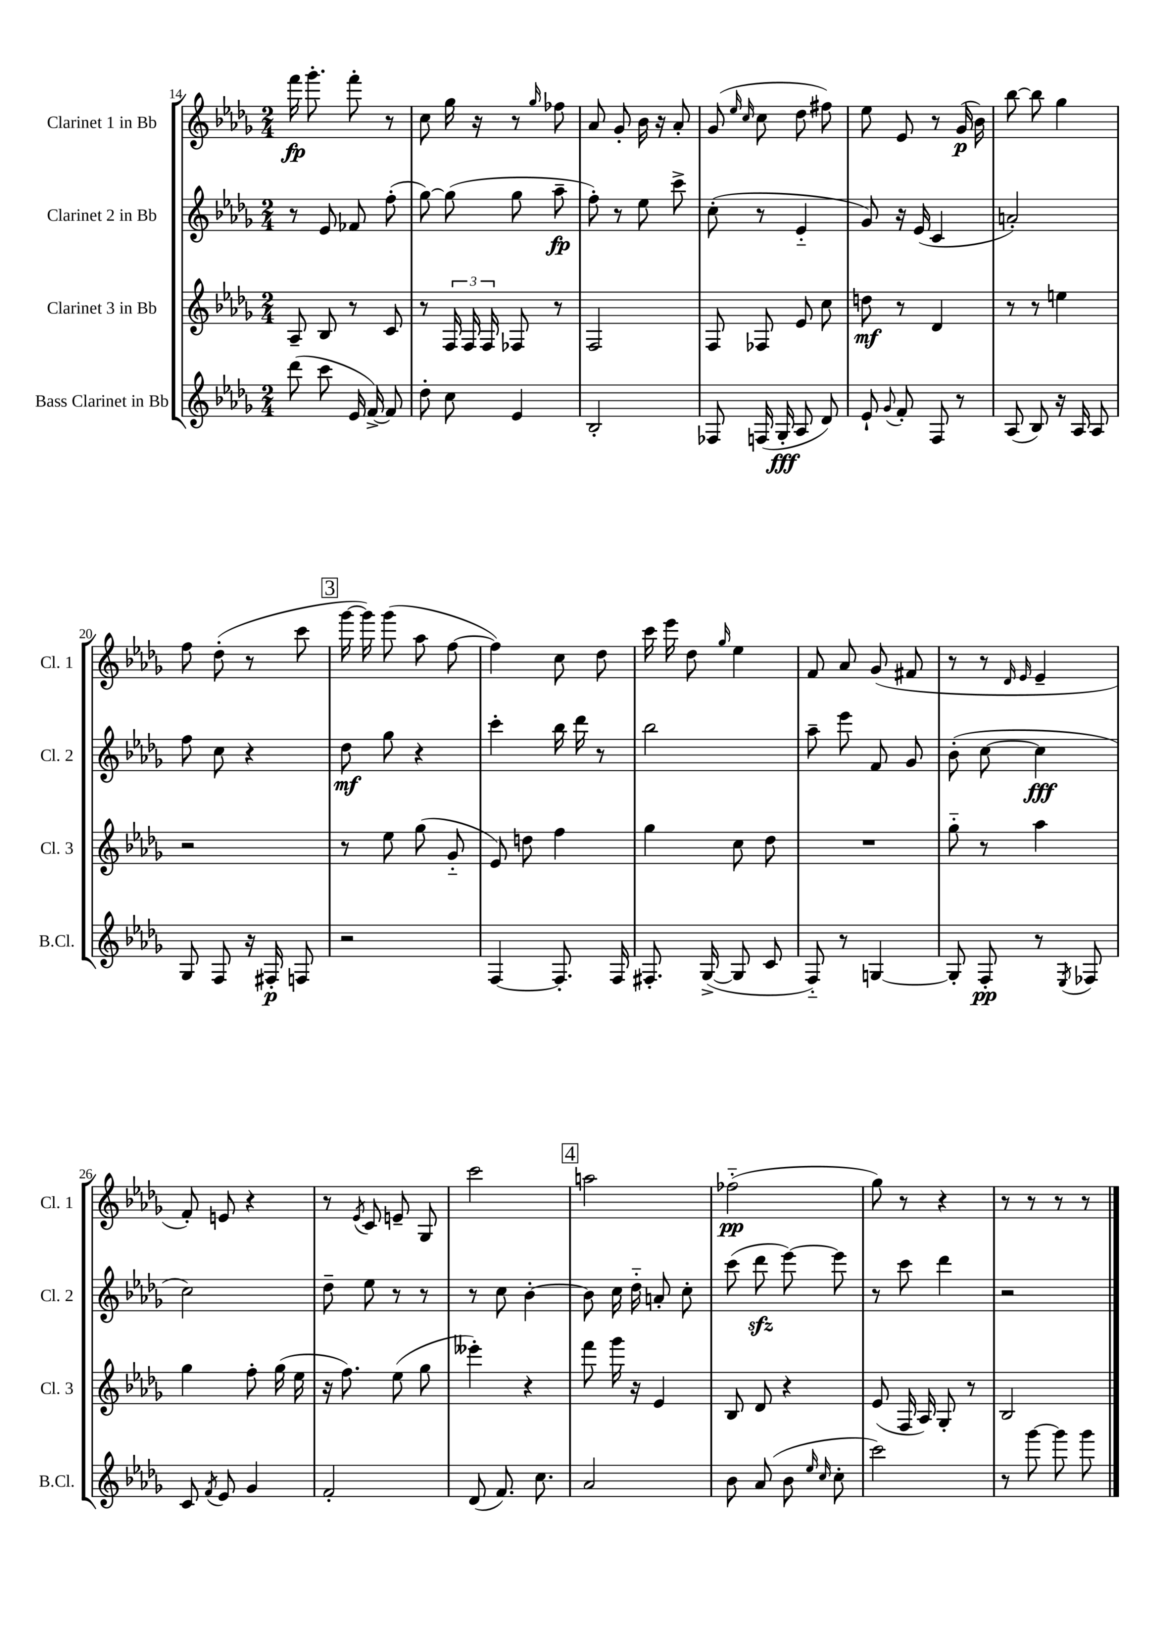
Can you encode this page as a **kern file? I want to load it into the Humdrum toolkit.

**kern	**kern	**kern	**kern
*staff4	*staff3	*staff2	*staff1
*clefG2	*clefG2	*clefG2	*clefG2
*k[b-e-a-d-g-]	*k[b-e-a-d-g-]	*k[b-e-a-d-g-]	*k[b-e-a-d-g-]
*M2/4	*M2/4	*M2/4	*M2/4
(8ddd-\	8A-~/	8r	16fff\
.	.	.	8.ggg-'\
8ccc\	8B-/	8e-/	.
16e-/	8r	8f-/	8fff'\
[16f^/)	.	.	.
8f/]	8c/	(8ff'\	8r
=	=	=	=
8dd-'\	8r	[8gg-\)	8cc\
8cc\	24F/	(8gg-\]	16gg-\
.	24F/	.	.
.	.	.	16r
.	24F/	.	.
4e-/	8F-/	8gg-\	8r
.	.	.	16qqgg-/
.	8r	8aa-~\	8ff-\
=	=	=	=
2B-'/	2F/	8ff'\)	8a-/
.	.	8r	8g-'/
.	.	8ee-\	16b-\
.	.	.	16r
.	.	8ccc^\	8a-'/
=	=	=	=
8F-/	8F/	(8cc'\	(8g-/
.	.	.	16qqee-/
.	.	.	16qqcc/
(16F/	8F-/	8r	8cc\
16G-'/	.	.	.
8A-/	8e-/	4e-'~/	8dd-\
8d-/)	8cc\	.	8ff#\)
=	=	=	=
8e-`/	8dd\	8g-/)	8ee-\
8qqg-/	.	.	.
8f'/	8r	16r	8e-/
.	.	(16e-/	.
8F/	4d-/	4c/	8r
8r	.	.	(16g-/
.	.	.	16b-\)
=	=	=	=
(8A-/	8r	2a'/)	[8bb-\
8B-/)	8r	.	8bb-\]
16r	4ee\	.	4gg-\
16A-/	.	.	.
8A-/	.	.	.
=	=	=	=
8G-/	2r	8ff\	8ff\
8F/	.	8cc\	(8dd-'\
16r	.	4r	8r
16F#'/	.	.	.
8F/	.	.	8ccc\
=	=	=	=
2r	8r	8dd-\	[16ggg-\
.	.	.	16ggg-\])
.	8ee-\	8gg-\	(8ggg-\
.	(8gg-\	4r	8aa-\
.	8g-'~/	.	[8ff\
=	=	=	=
[4F/	8e-/)	4ccc'\	4ff\])
.	8dd\	.	.
8.F'/]	4ff\	16bb-\	8cc\
.	.	16ddd-\	.
.	.	8r	8dd-\
16F/	.	.	.
=	=	=	=
8.F#'/	4gg-\	2bb-\	16ccc\
.	.	.	16eee-\
.	.	.	8dd-\
([16G-^/	.	.	.
.	.	.	16qqgg-/
8G-/]	8cc\	.	4ee-\
8c/	8dd-\	.	.
=	=	=	=
8F'~/)	2r	8aa-~\	8f/
8r	.	8eee-\	8a-/
[4G/	.	8f/	(8g-/
.	.	8g-/	8f#/
=	=	=	=
8G'/]	8gg-'~\	(8b-'\	8r
8F'/	8r	[8cc\	8r
.	.	.	16qqd-/
.	.	.	16qqe-/
8r	4aa-\	4cc\]	4e-~/
8qE-/	.	.	.
8F-/	.	.	.
=	=	=	=
8c/	4gg-\	2cc\)	8f'/)
8qf/	.	.	.
8e-/	.	.	8e/
4g-/	8ff'\	.	4r
.	(16gg-\	.	.
.	16ee-\	.	.
=	=	=	=
2f'/	16r	8dd-~\	8r
.	8.ff\)	.	.
.	.	.	8qe-/
.	.	8ee-\	8c/
.	(8ee-\	8r	8e~/
.	8gg-\	8r	8G-/
=	=	=	=
(8d-/	4eee--'\)	8r	2ccc\
8.f/)	.	8cc\	.
.	4r	[4b-'\	.
8.cc\	.	.	.
=	=	=	=
2a-/	8fff\	8b-\]	2aa\
.	16ggg-\	16cc\	.
.	16r	16dd-'~\	.
.	4e-/	8a'/	.
.	.	8cc'\	.
=	=	=	=
8b-\	8B-/	(8ccc\	(2ff-'~\
(8a-/	8d-/	8ddd-\	.
8b-\	4r	[8eee-\)	.
16qqee-/	.	.	.
16qqcc/	.	.	.
8cc'\	.	8eee-\]	.
=	=	=	=
2ccc\)	(8e-/	8r	8gg-\)
.	16F/	8ccc\	8r
.	16A-/)	.	.
.	8G-'/	4ddd-\	4r
.	8r	.	.
=	=	=	=
8r	2B-/	2r	8r
[8ggg-\	.	.	8r
8ggg-\]	.	.	8r
8ggg-\	.	.	8r
==	==	==	==
*-	*-	*-	*-
